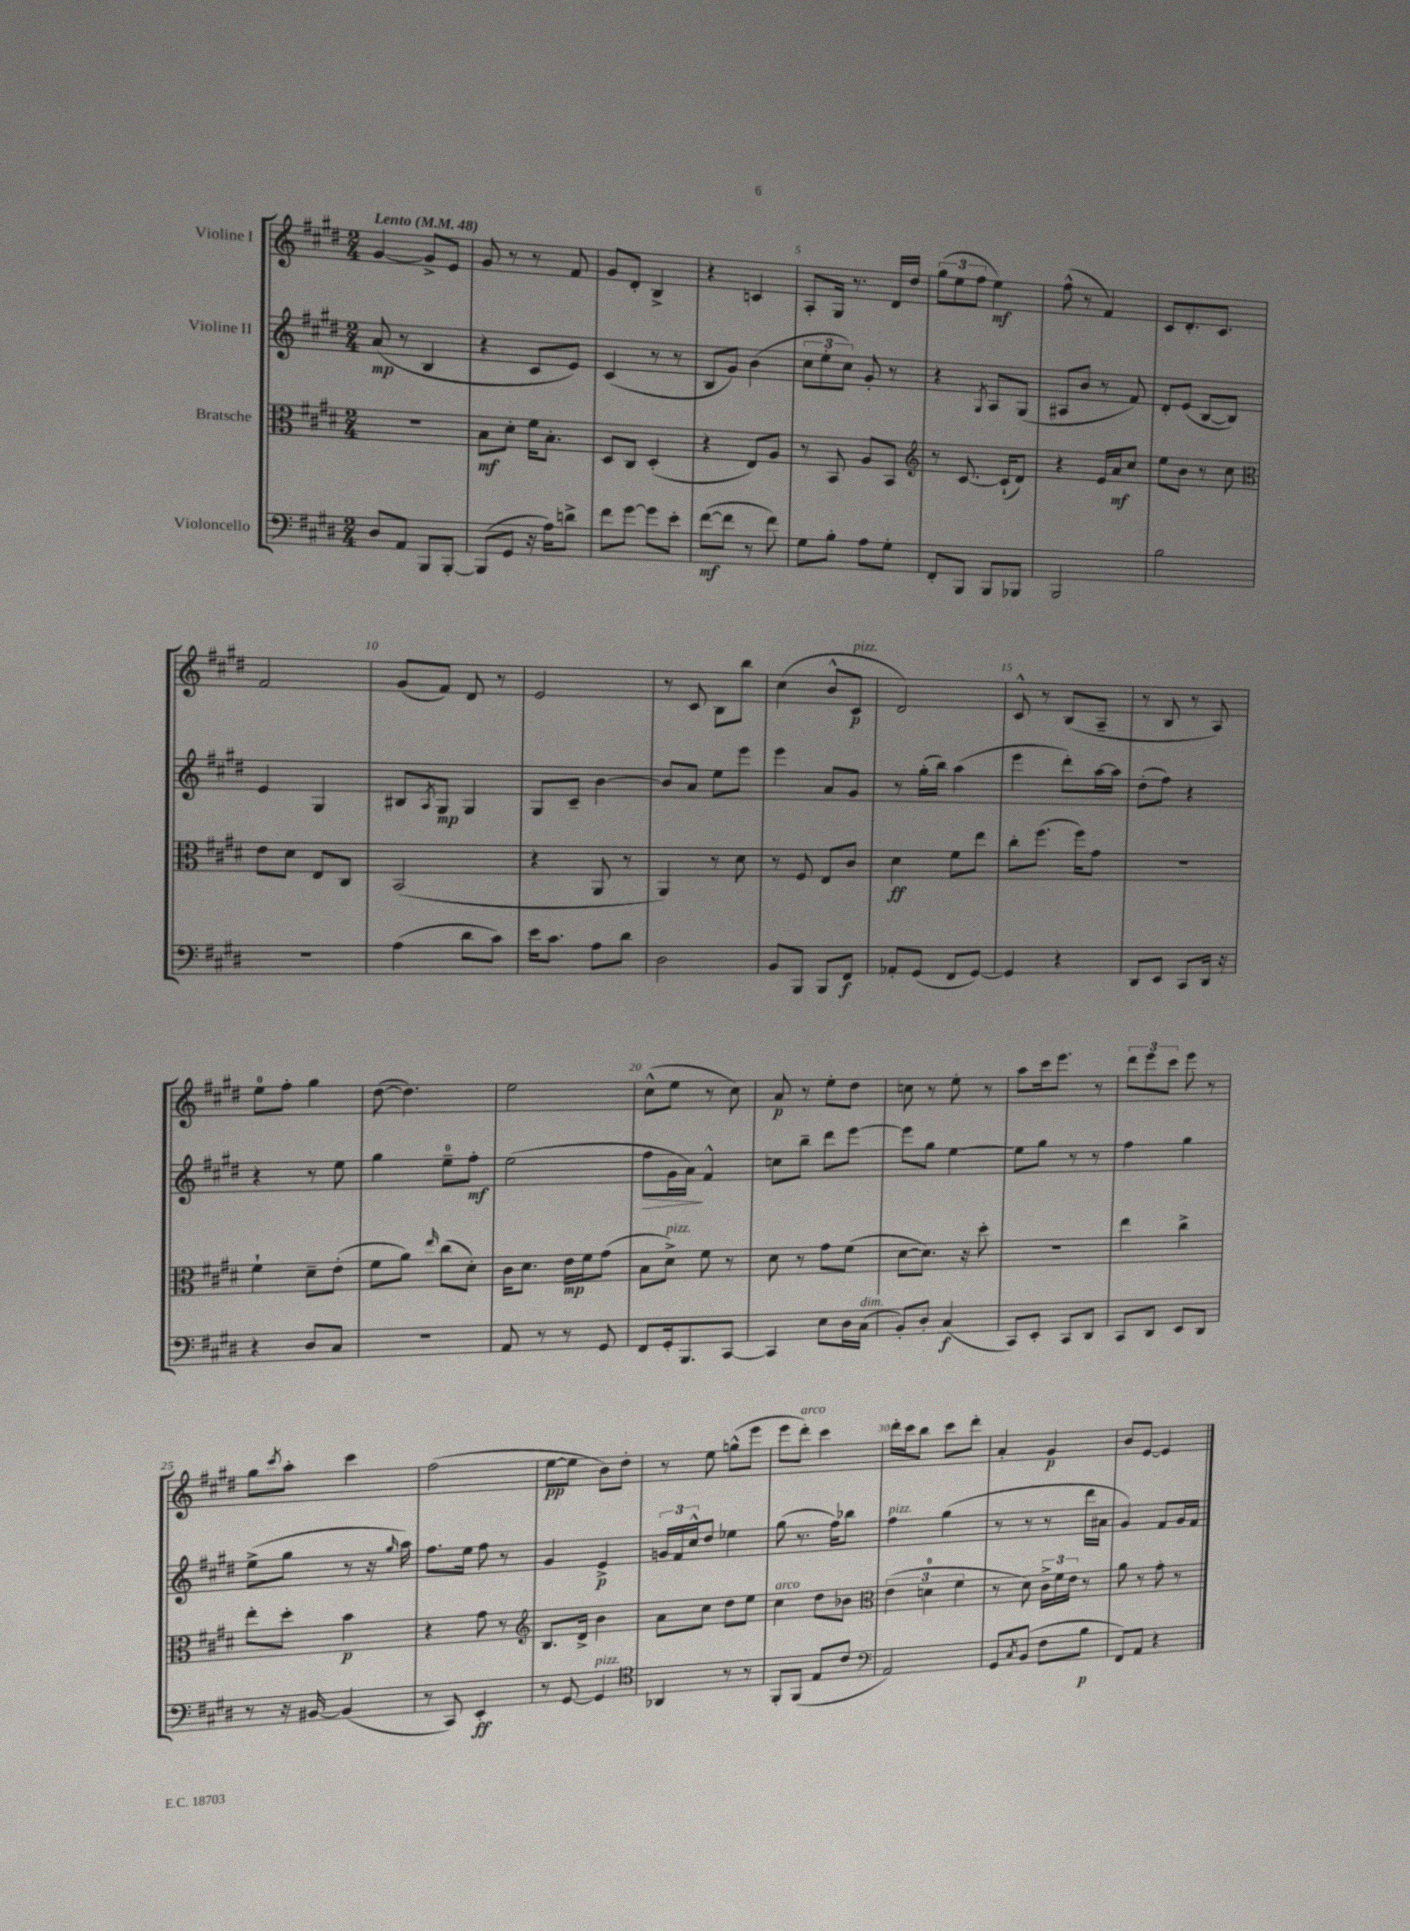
<<
\new StaffGroup <<
\new Staff = "s0" \with { instrumentName = "Violine I" } {
    \clef treble \key e \major \numericTimeSignature \time 2/4 \tempo "Lento" 4 = 48
    gis'4~ gis'8-> e'8 |
    gis'8 r8 r8 fis'8 |
    gis'8 dis'8-. b4-> |
    r4 c'4 |
    a8-. gis16 r8. dis'16 dis''16 |
    \tuplet 3/2 { gis''8( e''8 fis''8 } e''4\mf) |
    fis''8-^( r8 fis'4) |
    cis'8 dis'8.-. cis'8. |
    fis'2 |
    gis'8( fis'8) dis'8 r8 |
    e'2 |
    r8 cis'8 b8 b''8 |
    cis''4( b'8-^ cis'8\p^\markup { \italic "pizz." } |
    dis'2) |
    cis'8-^ r8 b8( a8-- |
    r8 b8 r8 a8) |
    e''8-0 fis''8-. gis''4 |
    dis''8~( dis''4.) |
    e''2 |
    cis''8-^( e''8 r8 cis''8) |
    a'8\p r8 e''8-. dis''8 |
    c''8 r8 e''8-. r8 |
    a''8 cis'''16 e'''8. r8 |
    \tuplet 3/2 { dis'''8 e'''8 cis'''8 } e'''8 r8 |
    gis''8 \acciaccatura { cis'''8 } a''8-. cis'''4 |
    fis''2( |
    e''8~\pp e''8 b'8) dis''8-. |
    r8 e''8 g''8-^( e'''8 |
    e'''8 dis'''8-.^\markup { \italic "arco" }) cis'''4 |
    dis'''16-. cis'''16 b''8 cis'''8 dis'''8-. |
    a'4-. gis'4\p |
    b'8 e'8~ e'4 \bar "|." |
}
\new Staff = "s1" \with { instrumentName = "Violine II" } {
    \clef treble \key e \major \numericTimeSignature \time 2/4
    a'8\mp( r8 b4 |
    r4 cis'8 e'8) |
    cis'4( r8 r8 |
    b8 gis'8) b'4( |
    \tuplet 3/2 { cis''8 e''8-. cis''8) } gis'8-. r8 |
    r4 \acciaccatura { gis8 } a8 gis8( |
    ais8 b'8 r8 fis'8) |
    dis'8-. e'8( b8~ b8) |
    e'4 gis4 |
    bis8 \acciaccatura { a8 } gis8\mp gis4 |
    gis8 cis'8-- b'4~ |
    b'8 a'8 e''8 e'''8 |
    e'''4 a'8 gis'8 |
    r8 gis''16-.( b''16) a''4( |
    e'''4 dis'''8-.) a''16~ a''16 |
    dis''8-.( fis''8) r4 |
    r4 r8 e''8 |
    gis''4 e''8-0-- fis''8-.\mf |
    e''2( |
    fis''8\> gis'16 a'16\!) fis'4-^ |
    c''8 b''8-- dis'''8 e'''8~ |
    e'''8 gis''8 e''4~ |
    e''8 gis''8 r8 r8 |
    fis''4 gis''4 |
    e''8->( gis''8 r8 r16 \grace { gis''16 } a''16) |
    fis''8. e''16 fis''8 r8 |
    gis'4 e'4->\p |
    \tuplet 3/2 { g'16 fis'16 cis''16-^ } dis''8 ees''4 |
    gis''8( r8. fis''16) bes''8 |
    fis''4^\markup { \italic "pizz." } gis''4( |
    r8 r8 r8 dis'''16 ais'16 |
    gis'4) fis'8 gis'16 fis'16 \bar "|." |
}
\new Staff = "s2" \with { instrumentName = "Bratsche" } {
    \clef alto \key e \major \numericTimeSignature \time 2/4
    R2 |
    b8\mf dis'8-. fis'16 b8.-. |
    dis8 cis8 dis4-.( |
    r4 e8) a8 |
    r8 b,8 a8 b,8 |
    \clef treble r8 cis'8.~ cis'16-!( dis'8) |
    r4 e'16 a'16\mf cis''8 |
    e''8 b'8 r8 cis''8 |
    \clef alto e'8 dis'8 e8 cis8 |
    b,2( |
    r4 a,8 r8 |
    a,4) r8 dis'8 |
    r8 fis8 e8 cis'8 |
    dis'4\ff fis'8 e''8 |
    cis''8-. fis''8.( fis''16) gis'8 |
    R2 |
    fis'4-! dis'8-- e'8-.( |
    fis'8 a'8) \grace { e''16 } cis''8( dis'8-.) |
    cis'16 dis'8. e'16\mp fis'16 gis'8( |
    b8 dis'8->^\markup { \italic "pizz." }) fis'8 r8 |
    dis'8 r8 gis'8 fis'8( |
    dis'8~ dis'8.) r16 dis''8-. |
    r2 |
    e''4 cis''4-> |
    e''8-. dis''8-. b'4\p |
    r4 gis'8 r8 |
    \clef treble b8. dis'16-> b'4 |
    a'8 cis''8 dis''8 e''8 |
    cis''4^\markup { \italic "arco" } dis''8 bes'8 |
    \clef alto \tuplet 3/2 { e'4( d'4-0 fis'4 } |
    r8 dis'8) \tuplet 3/2 { cis'16-> fis'16 e'16 } r8 |
    a'8 r8 gis'8-. r8 \bar "|." |
}
\new Staff = "s3" \with { instrumentName = "Violoncello" } {
    \clef bass \key e \major \numericTimeSignature \time 2/4
    dis8 a,8 b,,8 b,,8~-. |
    b,,8( gis,8 r16 a16) d'8-> |
    fis'8 gis'8~ gis'8 e'8-. |
    fis'8~\mf( fis'8 r8 fis'8) |
    gis8 b8-. a8 gis8-. |
    fis,8-. b,,8 b,,8 bes,,8 |
    b,,2 |
    b2 |
    R2 |
    a4( dis'8 cis'8) |
    e'16 cis'8. a8 dis'8 |
    dis2 |
    b,8 b,,8 b,,8 fis,8\f |
    aes,8-. gis,8( fis,8 gis,8~) |
    gis,4 r4 |
    dis,8 e,8 cis,8 dis,16 r16 |
    r4 dis8 cis8 |
    r2 |
    a,8 r8 r8 gis,8 |
    fis,8 gis,16-. b,,8. cis,8~ |
    cis,4 e8 dis16 cis16^\markup { \italic "dim." }( |
    b,8-.) dis8-. cis4\f( |
    cis,8) e,8-. cis,8 dis,8 |
    cis,8 dis,8 e,8 dis,8 |
    r8 r16 bis,16~ bis,4( |
    r8 cis,8) e,4-.\ff |
    r8 gis,8~ gis,4^\markup { \italic "pizz." } |
    \clef tenor aes,4 r8 r8 |
    fis,8-. fis,8( e8 cis'8 |
    \clef bass a,2) |
    gis,8 \acciaccatura { cis8 } b,8( fis8 b8\p |
    fis,8) a,8 r4 \bar "|." |
}
>>
>>
\layout { \context { \Score \override BarNumber.break-visibility = ##(#f #t #t) barNumberVisibility = #(every-nth-bar-number-visible 5) } }
